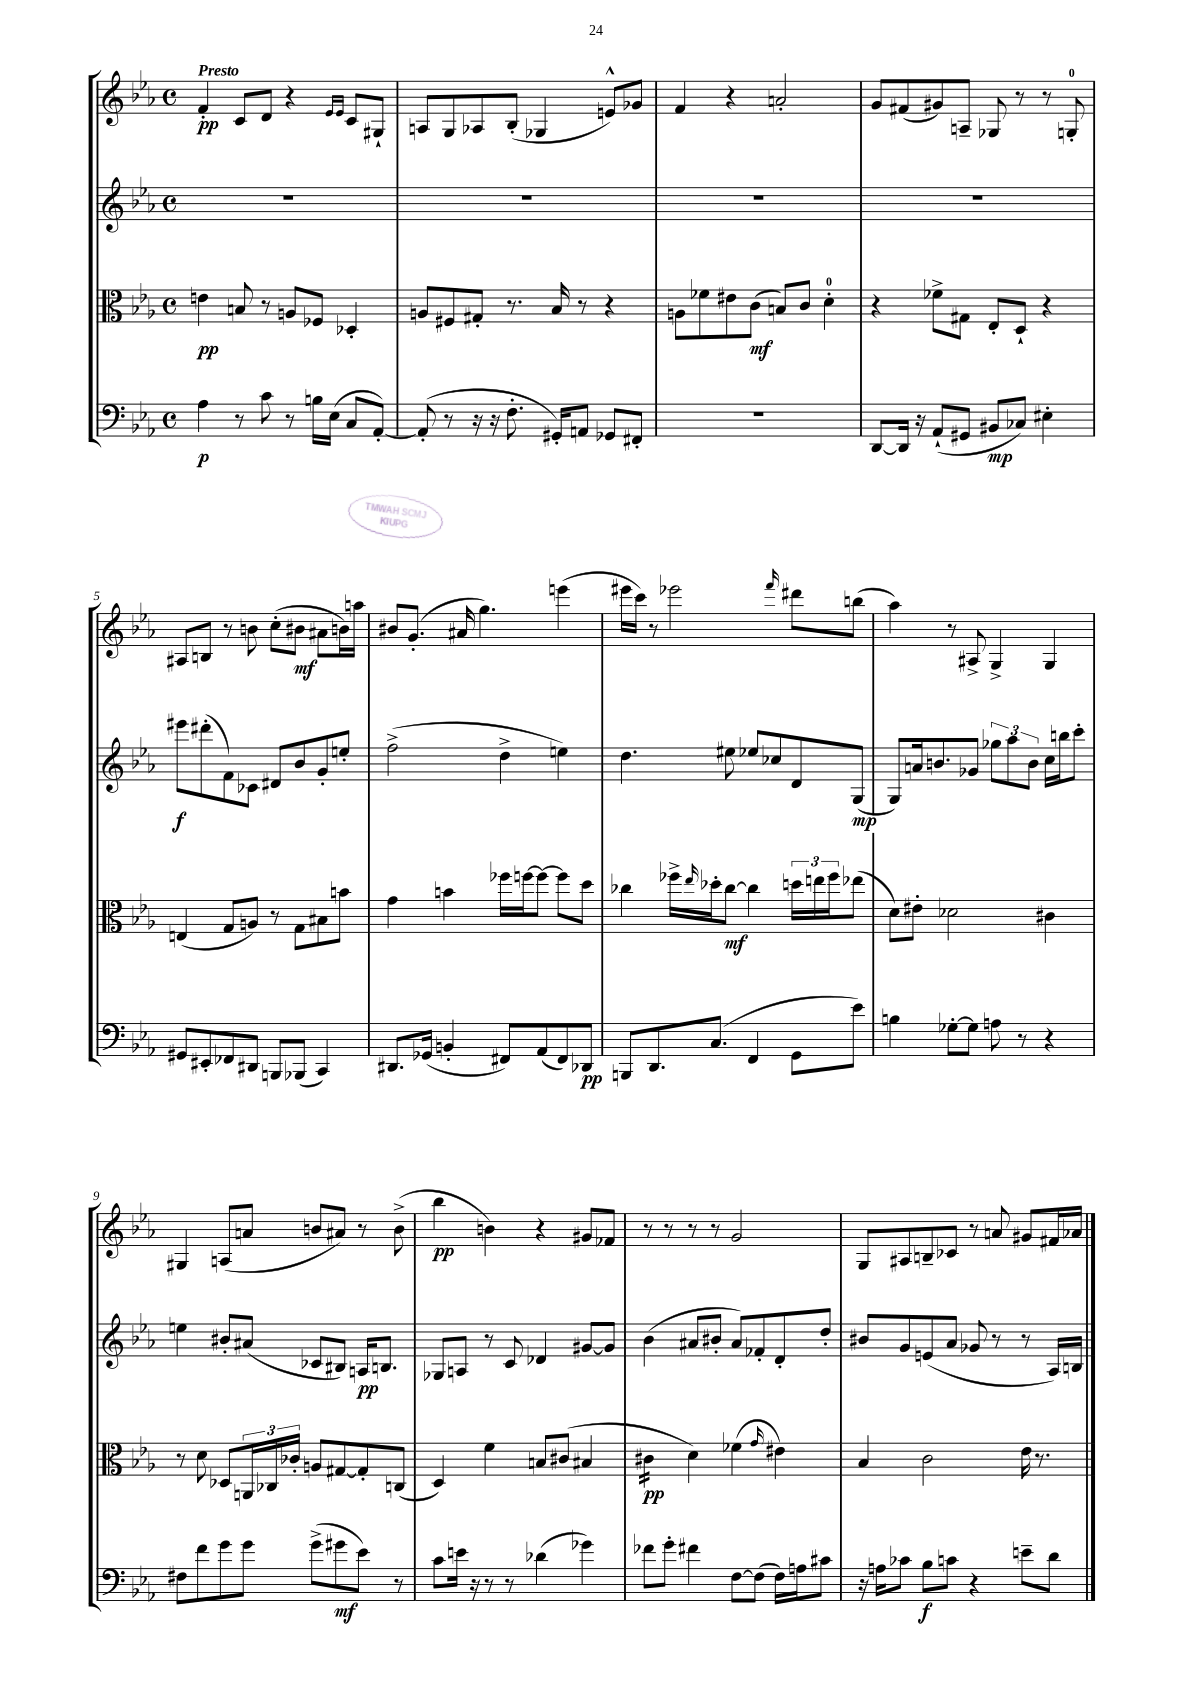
<<
\new StaffGroup <<
\new Staff = "s0" {
    \clef treble \key ees \major \defaultTimeSignature \time 4/4 \tempo "Presto"
    f'4-.\pp c'8 d'8 r4 \grace { ees'16 ees'16 } c'8 gis8-! |
    a8 g8 aes8 bes8-.( ges4 e'8-^) ges'8 |
    f'4 r4 a'2-. |
    g'8 fis'8( gis'8) a8-- ges8 r8 r8 g8-0-. |
    ais8 b8 r8 b'8 c''8-.( bis'8\mf ais'8 b'16) a''16 |
    bis'8 g'8.-.( ais'16 g''4.) e'''4( |
    eis'''16 c'''16) r8 ees'''2 \grace { f'''16 } dis'''8 b''8( |
    aes''4) r8 ais8-> g4-> g4 |
    gis4 a8( a'8 b'8 ais'8) r8 b'8->( |
    bes''4\pp b'4) r4 gis'8 fes'8 |
    r8 r8 r8 r8 g'2 |
    g8 ais8 b8-- ces'8 r8 a'8 gis'8 fis'16 aes'16 \bar "|." |
}
\new Staff = "s1" {
    \clef treble \key ees \major \defaultTimeSignature \time 4/4
    R1 |
    R1 |
    R1 |
    R1 |
    eis'''8\f dis'''8-.( f'8) ces'8 dis'8 bes'8 g'8-. e''8-. |
    f''2->( d''4-> e''4) |
    d''4. eis''8 ees''8 ces''8 d'8 g8\mp( |
    g8) a'16 b'8. ges'8 \tuplet 3/2 { ges''8 aes''8 b'8 } c''16 b''16 c'''8-. |
    e''4 bis'8-. ais'8( ces'8 bis8) a16\pp b8. |
    ges8 a8 r8 c'8 des'4 gis'8~ gis'8 |
    bes'4( ais'8 bis'8-. ais'8) fes'8-. d'8-. d''8-. |
    bis'8 g'8 e'8( aes'8 ges'8 r8 r8 aes16) b16 \bar "|." |
}
\new Staff = "s2" {
    \clef alto \key ees \major \defaultTimeSignature \time 4/4
    e'4\pp b8 r8 a8 fes8 des4-. |
    a8 fis8 gis8-. r8. bes16 r8 r4 |
    a8 fes'8 eis'8 c'8\mf( b8) c'8 d'4-0-. |
    r4 fes'8-> gis8 ees8-. d8-! r4 |
    e4( g8 a8) r8 g8 bis8 b'8 |
    g'4 b'4 fes''16 f''16~ f''8~ f''8 d''8 |
    ces''4 fes''16-> \grace { ees''16 } des''16-. ces''8~\mf ces''4 \tuplet 3/2 { d''16 e''16 fes''16 } ees''8( |
    d'8) eis'8-. des'2 cis'4 |
    r8 d'8 des8 \tuplet 3/2 { a,16 ces16 ces'16-. } a8 gis8~ gis8-. c8( |
    d4) f'4 b8 cis'8( bis4 |
    cis'4:16\pp d'4) fes'4( \grace { g'16 } eis'4) |
    bes4 c'2 ees'16 r8. \bar "|." |
}
\new Staff = "s3" {
    \clef bass \key ees \major \defaultTimeSignature \time 4/4
    aes4\p r8 c'8 r8 b16 ees16( c8 aes,8~-.) |
    aes,8-.( r8 r16 r16 f8.-. gis,16-.) a,8 ges,8 fis,8-. |
    R1 |
    d,8~ d,16 r16 aes,8-!( gis,8 bis,8\mp ces8) eis4-. |
    gis,8 eis,8-. fes,8 dis,8 b,,8 bes,,8( c,4) |
    dis,8. ges,16( b,4-. fis,8) aes,8( fis,8) des,8\pp |
    b,,8 d,8. c8.( f,4 g,8 ees'8) |
    b4 ges8~-. ges8 a8 r8 r4 |
    fis8 f'8 g'8 g'8 g'8->( gis'8\mf ees'8) r8 |
    c'8 e'16 r16 r8 r8 des'4( ges'4) |
    fes'8 g'8-. fis'4 f8~ f8( f16) a16 cis'8 |
    r16 a16 ces'8 bes8\f c'8 r4 e'8-- d'8 \bar "|." |
}
>>
>>
